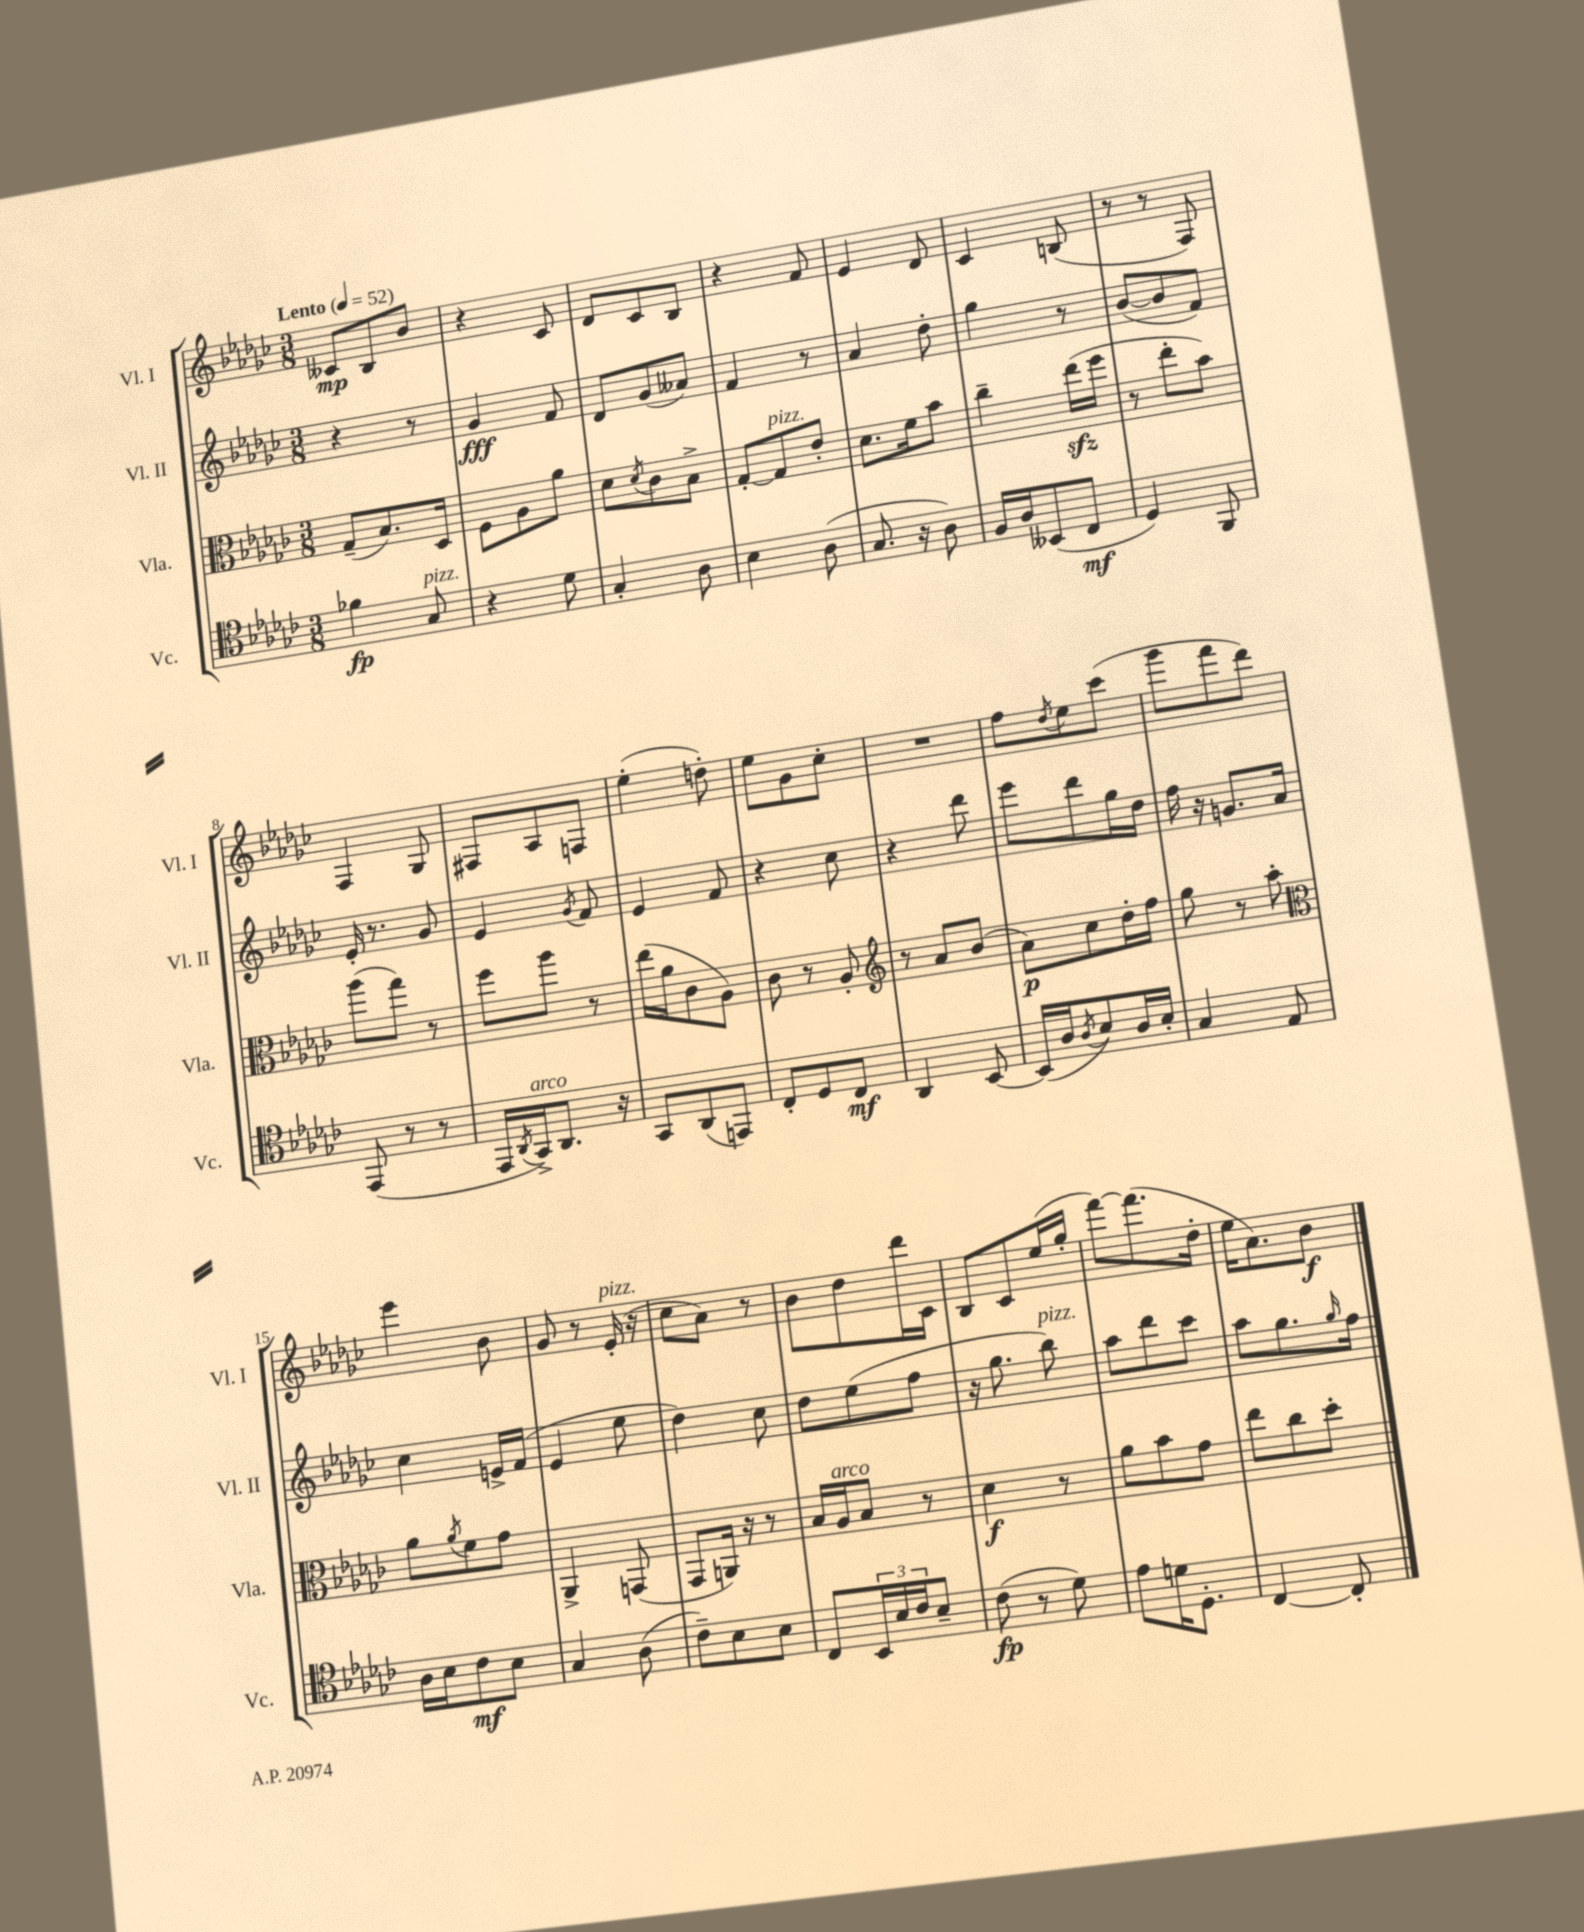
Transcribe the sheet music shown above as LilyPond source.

<<
\new StaffGroup <<
\new Staff = "s0" \with { instrumentName = "Vl. I" shortInstrumentName = "Vl. I" } {
    \clef treble \key ges \major \numericTimeSignature \time 3/8 \tempo "Lento" 4 = 52
    ceses'8\mp bes8 bes'8 |
    r4 ces'8 |
    des'8 ces'8 bes8 |
    r4 f'8 |
    ees'4 des'8 |
    ces'4 b8( |
    r8 r8 f8) |
    f4 ges8 |
    fis8 aes8 f8 |
    ees''4-.( d''8-.) |
    ees''8 ges'8 ces''8-. |
    R4. |
    f''8 \acciaccatura { des''8 } ees''8 ces'''8( |
    ges'''8 f'''8 des'''8) |
    ees'''4 bes'8 |
    ges'8 r8 ees'16-.^\markup { \italic "pizz." }( r16 |
    ces''8 aes'8) r8 |
    bes'8 des''8 des'''16 ces'16 |
    bes8 ces'8 ees''16( ges''16-. |
    f'''8~) f'''8.( des''16-. |
    ees''16 aes'8.) bes'8\f \bar "|." |
}
\new Staff = "s1" \with { instrumentName = "Vl. II" shortInstrumentName = "Vl. II" } {
    \clef treble \key ges \major \numericTimeSignature \time 3/8
    r4 r8 |
    ges'4\fff f'8 |
    des'8 ges'8( aeses'8) |
    f'4 r8 |
    aes'4 des''8-. |
    ges''4 r8 |
    bes'8~( bes'8 f'8) |
    ees'16-. r8. ges'8 |
    ees'4 \acciaccatura { ges'8 } f'8 |
    ees'4 f'8 |
    r4 ces''8 |
    r4 des'''8 |
    ees'''8 des'''8 ges''16 des''16 |
    f''16 r16 g'8. aes'16 |
    ces''4 e'16-> f'16( |
    ees'4 ees''8 |
    des''4) ces''8 |
    des''8 ees''8( f''8 |
    r16 ges''8. bes''8^\markup { \italic "pizz." }) |
    aes''8 des'''8 ces'''8 |
    aes''8 ges''8. \grace { ges''16 } f''16 \bar "|." |
}
\new Staff = "s2" \with { instrumentName = "Vla." shortInstrumentName = "Vla." } {
    \clef alto \key ges \major \numericTimeSignature \time 3/8
    ges8--( bes8.) des16 |
    f8 aes8 aes'8 |
    des'8 \acciaccatura { des'8 } ces'8 bes8-> |
    ges8~-. ges8^\markup { \italic "pizz." } ees'8-. |
    des'8. f'16 bes'8 |
    ces''4-- ees''16\sfz( f''16 |
    r8 ees''8-. bes'8) |
    aes''8( ges''8) r8 |
    f''8 aes''8 r8 |
    ees''16( aes'16 ces'8 aes8) |
    ces'8 r8 aes8-. |
    \clef treble r8 aes'8 bes'8( |
    aes'8\p) ces''8 des''16-. f''16 |
    ges''8 r8 aes''8-. |
    \clef alto aes'8 \acciaccatura { aes'8 } f'8 ges'8 |
    aes,4-> g,8( |
    ges,8 a,16) r16 r8 |
    bes16 aes16^\markup { \italic "arco" } bes8 r8 |
    des'4\f r8 |
    aes'8 bes'8 ges'8 |
    ees''8 ces''8 des''8-. \bar "|." |
}
\new Staff = "s3" \with { instrumentName = "Vc." shortInstrumentName = "Vc." } {
    \clef tenor \key ges \major \numericTimeSignature \time 3/8
    fes'4\fp ges8^\markup { \italic "pizz." } |
    r4 des'8 |
    ges4-. aes8 |
    bes4 aes8( |
    ges8. r16 aes8) |
    f16 aes16 beses,8( ces8\mf |
    des4) f,8 |
    ees,8( r8 r8 |
    ees,16 \acciaccatura { aes,8 } ges,16->^\markup { \italic "arco" }) aes,8. r16 |
    ges,8 aes,8( e,8) |
    ces8-. des8 ces8\mf |
    aes,4 bes,8~ |
    bes,16( aes16 \acciaccatura { aes8 } bes8) aes16 bes16-. |
    ges4 ees8 |
    aes16 bes16 ces'8\mf bes8 |
    ges4 aes8( |
    ces'8--) bes8 bes8 |
    ces8 \tuplet 3/2 { bes,16 bes16 ces'16 } bes8-- |
    ces'8\fp( r8 des'8) |
    ees'8 d'16 des8.-. |
    ces4~ ces8-. \bar "|." |
}
>>
>>
